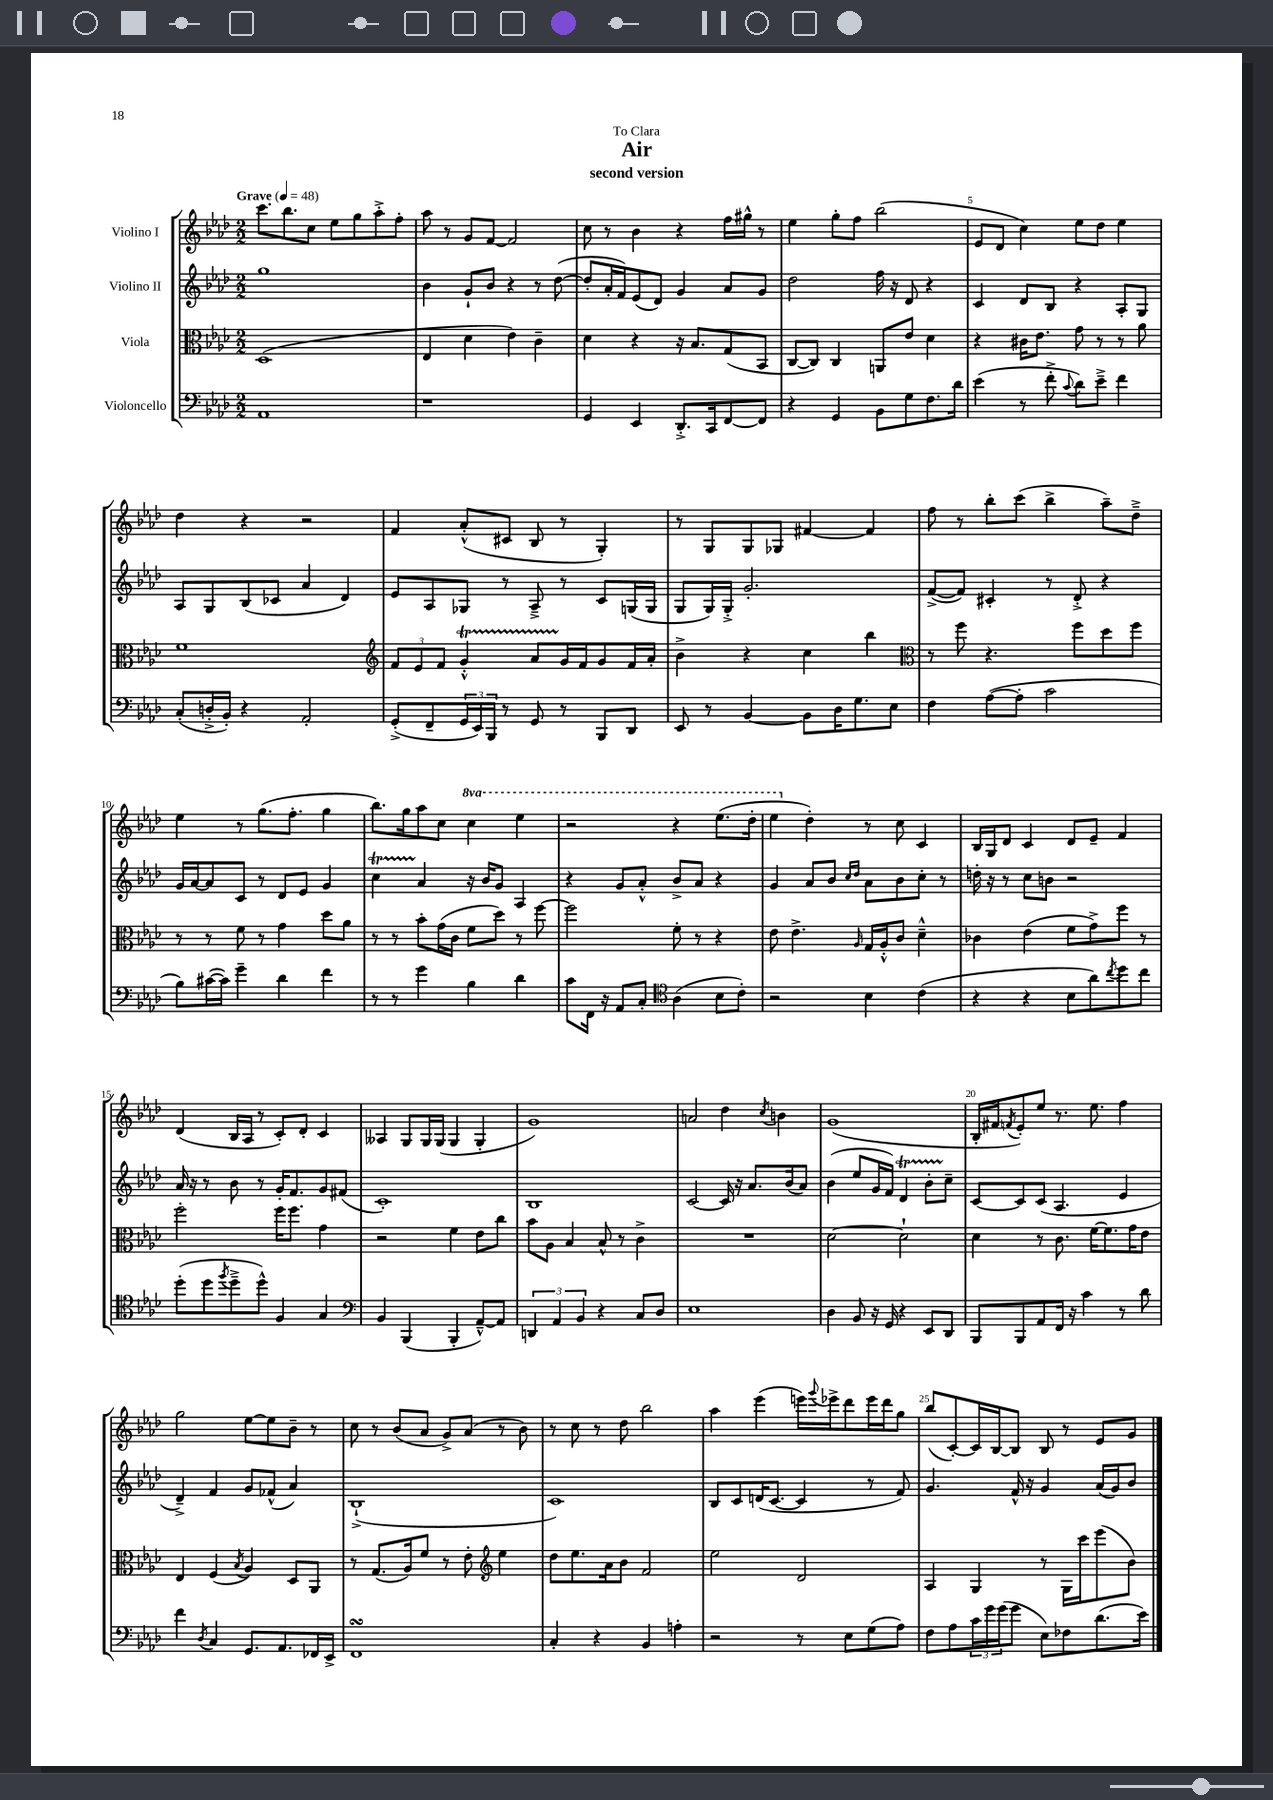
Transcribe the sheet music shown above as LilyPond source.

\header { title = "Air" subtitle = "second version" dedication = "To Clara" }
<<
\new StaffGroup <<
\new Staff = "s0" \with { instrumentName = "Violino I" } {
    \clef treble \key aes \major \numericTimeSignature \time 2/2 \set Staff.ottavationMarkups = #ottavation-simple-ordinals \tempo "Grave" 4 = 48
    c'''8. bes''8. c''8 ees''8 g''8 aes''8-.-> f''8-. |
    aes''8 r8 g'8 f'8~ f'2 |
    c''8 r8 bes'4 r4 f''16 gis''16-^ r8 |
    ees''4 g''8-. f''8 bes''2( |
    ees'8 des'8 c''4) ees''8 des''8 ees''4 |
    des''4 r4 r2 |
    f'4 aes'8-.-^( cis'8 bes8 r8 g4-.) |
    r8 g8 g8 ges8 fis'4~ fis'4 |
    f''8 r8 bes''8-. c'''8( bes''4-> aes''8--) des''8---> |
    ees''4 r8 g''8.( f''8.-. g''4 |
    bes''8.) g''16 aes''8 c''8 \ottava #1 c'''4 ees'''4 |
    r2 r4 ees'''8.( des'''16-. |
    ees'''4 \ottava #0 des''4-.) r8 c''8 c'4 |
    bes16 g16 des'8 c'4 des'8 ees'8-- f'4 |
    des'4( bes16 aes16 r8 c'8-.) des'8-. c'4 |
    aeses4 g8 g16 g16( g4 g4-. |
    g'1) |
    a'2 des''4 \acciaccatura { c''8 } b'4 |
    g'1( |
    bes16-. fis'16 \acciaccatura { f'8 } ees'8-.) ees''8 r8. ees''8. f''4 |
    g''2 ees''8~ ees''8 bes'8-- r8 |
    c''8 r8 bes'8( aes'8 g'8->) aes'8( r8 bes'8) |
    r8 c''8 r8 des''8 bes''2 |
    aes''4 ees'''4( e'''16) \appoggiatura { g'''8 } ees'''16-> des'''8 ees'''16 des'''16 g''8 |
    bes''8( c'8~-.) c'16 bes16~ bes8 bes8 r8 ees'8 g'8 \bar "|." |
}
\new Staff = "s1" \with { instrumentName = "Violino II" } {
    \clef treble \key aes \major \numericTimeSignature \time 2/2
    g''1 |
    bes'4 g'8-! bes'8 r4 r8 des''8~( |
    des''8-. aes'16-. f'16) ees'8( des'8) g'4 aes'8 g'8 |
    des''2 f''16 r16 des'8 r4 |
    c'4 des'8 bes8 r4 aes8-. g8 |
    aes8 g8 bes8( ces'8 aes'4 des'4) |
    ees'8 aes8 ges8 r8 aes8---> r8 c'8 g16( g16 |
    g8 g16) g16-.-> g'2.-. |
    f'8~->( f'8) cis'4-. r8 des'8-.-> r4 |
    g'16 aes'16~ aes'8 c'8 r8 des'8 ees'8 g'4 |
    c''4\startTrillSpan aes'4\stopTrillSpan r16 bes'16 g'8 aes4 |
    r4 g'8 aes'8-.-^ bes'8-> aes'8 r4 |
    g'4 aes'8 bes'8 \grace { c''16 des''16 } aes'8 bes'8 c''8-. r8 |
    d''16-. r16 r8 c''8 b'8 r2 |
    aes'16 r16 r8 bes'8 r8 g'16-. f'8. g'8 fis'8( |
    c'1-.) |
    bes1 |
    c'2~ c'16 r16 aes'8. bes'16( aes'8) |
    bes'4( ees''8 g'16 f'16) des'4\startTrillSpan bes'8-. c''8--\stopTrillSpan |
    c'8~ c'8 c'8( aes4. ees'4 |
    des'4--->) f'4 g'8 fes'8-^( aes'4) |
    bes1-!->( |
    c'1) |
    bes8 c'8 d'16( c'8.~ c'4 r8 f'8) |
    g'4. f'16-^ r16 g'4 aes'16( g'16) bes'8 \bar "|." |
}
\new Staff = "s2" \with { instrumentName = "Viola" } {
    \clef alto \key aes \major \numericTimeSignature \time 2/2
    des1( |
    ees4 des'4 ees'4) c'4-- |
    des'4 r4 r16 bes8. g8( bes,8 |
    c8~ c8) c4 a,8 ees'8 des'4 |
    r4 cis'16 ees'8. g'8 r8 r8 aes'8 |
    f'1 |
    \clef treble \tuplet 3/2 { f'8 ees'8 f'8 } g'4-.-^\startTrillSpan aes'8 g'16\stopTrillSpan f'16 g'8 f'16 aes'16-. |
    bes'4-> r4 c''4 bes''4 |
    \clef alto r8 f''8 r4. f''8 des''8 f''8 |
    r8 r8 f'8 r8 g'4 des''8 aes'8 |
    r8 r8 bes'8-. g'16( c'16 f'8 des''8) r8 f''8~ |
    f''2 f'8-. r8 r4 |
    ees'8 ees'4.-> \grace { aes16 } g16 aes16-.-^ c'8 des'4---^ |
    ces'4 ees'4( f'8 g'8->) f''8 r8 |
    f''2-. f''16 f''8. g'4 |
    r2 f'4 ees'8 c''8 |
    bes'8 aes8 bes4 bes8-^ r8 c'4-> |
    R1 |
    des'2~ des'2-! |
    des'4 r8 c'8. f'16~ f'8. g'16 ees'8 |
    ees4 f4( \acciaccatura { bes8 } aes4) des8 aes,8 |
    r8 g8.( aes16) f'8 r8 ees'8-. \clef treble ees''4 |
    des''8 ees''8. aes'16 bes'8 f'2 |
    ees''2 des'2 |
    aes4 g4 r8 g16 c'''16 ees'''8( bes'8) \bar "|." |
}
\new Staff = "s3" \with { instrumentName = "Violoncello" } {
    \clef bass \key aes \major \numericTimeSignature \time 2/2
    aes,1 |
    r1 |
    g,4 ees,4 des,8.-.-> c,16 f,8~ f,8 |
    r4 g,4 bes,8 g8 f8. des'16 |
    ees'4( r8 f'8-.-> \appoggiatura { c'8 } des'8) ees'8---> f'4 |
    c8-.( d16-.-> bes,16-.) r4 aes,2-. |
    g,8-.->( f,8-- \tuplet 3/2 { g,16 ees,16) bes,,16 } r8 g,8 r8 bes,,8 des,8 |
    ees,8 r8 bes,4~ bes,8 des16 g8. ees8 |
    f4 aes8~( aes8-. c'2 |
    bes8) cis'16~( cis'16) g'4-- des'4 f'4 |
    r8 r8 g'4 bes4 des'4 |
    c'8 f,16 r16 aes,8 c8-. \clef tenor aes4( bes8 c'8-.) |
    r2 bes4 c'4( |
    r4 r4 bes8 aes'8) \acciaccatura { c''8 } des''8 c''8 |
    des''8-.( des''8 \acciaccatura { f''8 } des''8---> des''8-^) f4 g4 |
    \clef bass bes,4 bes,,4( bes,,4-. aes,8~---^) aes,8 |
    \tuplet 3/2 { d,4 aes,4 bes,4 } r4 c8 des8 |
    ees1 |
    des4 bes,8 r16 g,16 r4 ees,8 des,8 |
    bes,,8 bes,,8 aes,8 f,16 r16 c'4 r8 des'8 |
    f'4 \acciaccatura { des8 } c4 g,8. aes,8. fes,16 ees,16-> |
    f,1\turn |
    c4-. r4 bes,4 a4-. |
    r2 r8 ees8 g8( aes8) |
    f8 aes8 \tuplet 3/2 { c'16 g'16 g'16( } g'8 ees8) fes8 des'8.( ees'16) \bar "|." |
}
>>
>>
\layout { \context { \Score \override BarNumber.break-visibility = ##(#f #t #t) barNumberVisibility = #(every-nth-bar-number-visible 5) } }
